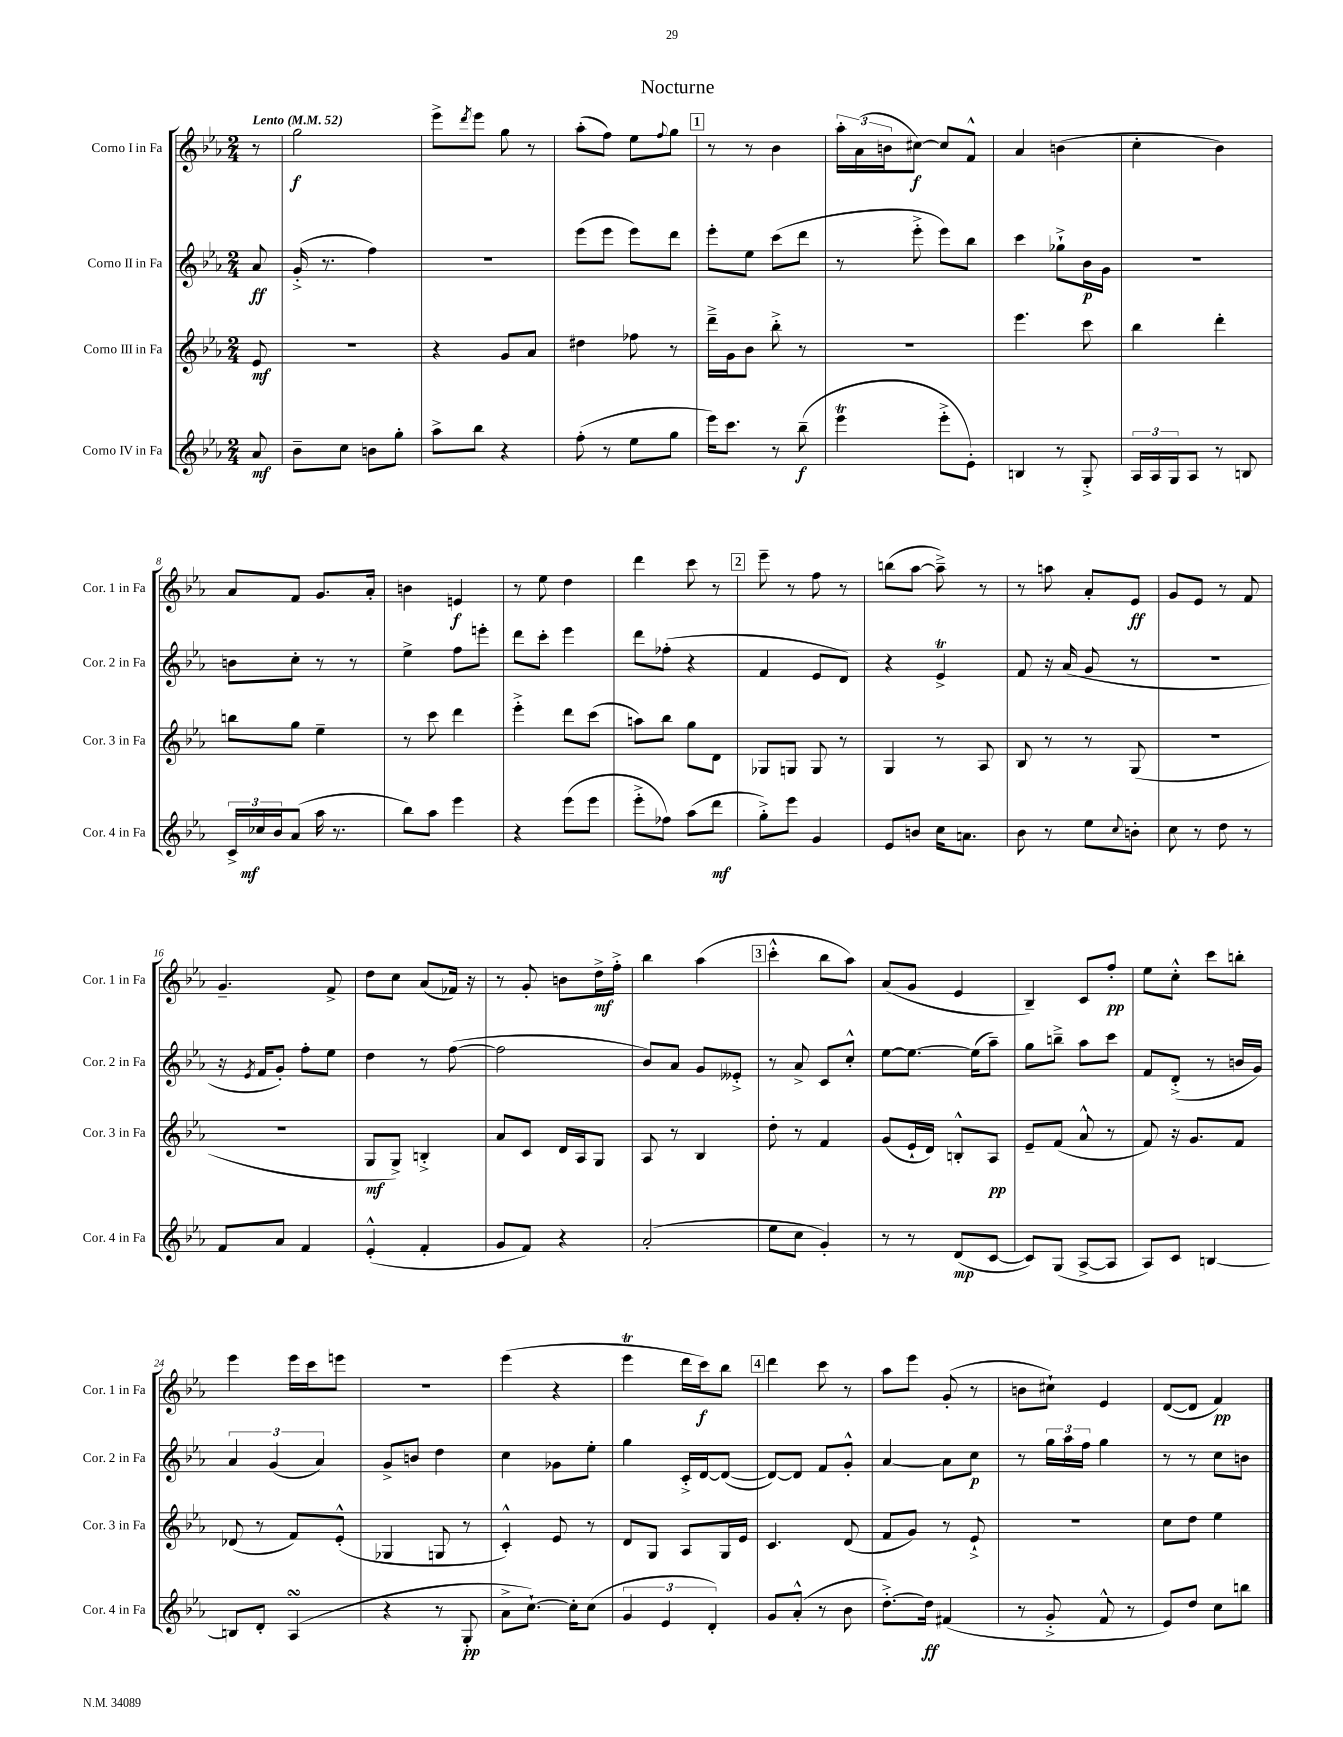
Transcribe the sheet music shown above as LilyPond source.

\header { title = "Nocturne" }
<<
\new StaffGroup <<
\new Staff = "s0" \with { instrumentName = "Corno I in Fa" shortInstrumentName = "Cor. 1 in Fa" } {
    \clef treble \key ees \major \numericTimeSignature \time 2/4 \partial 8 \tempo "Lento" 4 = 52
    r8 |
    g''2\f |
    ees'''8-> \acciaccatura { d'''8 } ees'''8 g''8 r8 |
    aes''8-.( f''8) ees''8 \appoggiatura { f''8 } g''8 |
    \mark \markup { \box "1" } r8 r8 bes'4 |
    \tuplet 3/2 { aes''16-. aes'16( b'16 } cis''8~\f) cis''8 f'8-^ |
    aes'4 b'4( |
    c''4-. bes'4) |
    aes'8 f'8 g'8. aes'16-. |
    b'4 e'4\f |
    r8 ees''8 d''4 |
    d'''4 c'''8 r8 |
    \mark \markup { \box "2" } ees'''8-- r8 f''8 r8 |
    b''8( aes''8~ aes''8--->) r8 |
    r8 a''8 aes'8-. ees'8\ff |
    g'8 ees'8 r8 f'8 |
    g'4.-- f'8-> |
    d''8 c''8 aes'8( fes'16) r16 |
    r8 g'8-. b'8 d''16->\mf f''16-.-> |
    bes''4 aes''4( |
    \mark \markup { \box "3" } c'''4-.-^ bes''8 aes''8) |
    aes'8( g'8 ees'4 |
    bes4--) c'8 f''8-.\pp |
    ees''8 c''8-.-^ c'''8 b''8-. |
    ees'''4 ees'''16 c'''16 e'''8 |
    R2 |
    ees'''4( r4 |
    ees'''4\trill d'''16 c'''16\f) bes''8 |
    \mark \markup { \box "4" } d'''4 c'''8 r8 |
    aes''8 ees'''8 g'8-.( r8 |
    b'8 cis''8-!) ees'4 |
    d'8~( d'8 f'4\pp) \bar "|." |
}
\new Staff = "s1" \with { instrumentName = "Corno II in Fa" shortInstrumentName = "Cor. 2 in Fa" } {
    \clef treble \key ees \major \numericTimeSignature \time 2/4 \partial 8
    aes'8\ff |
    g'16-.->( r8. f''4) |
    r2 |
    ees'''8( ees'''8 ees'''8) d'''8 |
    \mark \markup { \box "1" } ees'''8-. ees''8 c'''8( d'''8 |
    r8 ees'''8-.-> ees'''8) bes''8 |
    c'''4 ges''8-!-> bes'16\p g'16 |
    r2 |
    b'8 c''8-. r8 r8 |
    ees''4-> f''8 e'''8-. |
    d'''8 c'''8-. ees'''4 |
    d'''8 fes''8-.( r4 |
    \mark \markup { \box "2" } f'4 ees'8 d'8) |
    r4 ees'4->\trill |
    f'8 r16 aes'16( g'8 r8 |
    r2 |
    r16 \acciaccatura { ees'8 } f'16 g'8-.) f''8-. ees''8 |
    d''4 r8 f''8~( |
    f''2 |
    bes'8) aes'8 g'8 eeses'8-.-> |
    \mark \markup { \box "3" } r8 aes'8-> c'8 c''8-.-^ |
    ees''8~ ees''8.~ ees''16( aes''8--) |
    g''8 b''8---> aes''8 c'''8 |
    f'8 d'8-.->( r8 b'16 g'16) |
    \tuplet 3/2 { aes'4 g'4( aes'4) } |
    g'8-> b'8 d''4 |
    c''4 ges'8 ees''8-. |
    g''4 c'16-.-> d'16~ d'8~( |
    \mark \markup { \box "4" } d'8~) d'8 f'8 g'8-.-^ |
    aes'4~ aes'8 c''8\p |
    r8 \tuplet 3/2 { g''16 aes''16 f''16 } g''4 |
    r8 r8 c''8 b'8 \bar "|." |
}
\new Staff = "s2" \with { instrumentName = "Corno III in Fa" shortInstrumentName = "Cor. 3 in Fa" } {
    \clef treble \key ees \major \numericTimeSignature \time 2/4 \partial 8
    ees'8\mf |
    R2 |
    r4 g'8 aes'8 |
    dis''4 fes''8 r8 |
    \mark \markup { \box "1" } d'''16---> g'16 bes'8 bes''8-.-> r8 |
    r2 |
    ees'''4. c'''8 |
    bes''4 d'''4-. |
    b''8 g''8 ees''4-- |
    r8 c'''8 d'''4 |
    ees'''4-.-> d'''8 c'''8( |
    a''8) bes''8 g''8 d'8 |
    \mark \markup { \box "2" } ges8 g8 g8 r8 |
    g4 r8 aes8 |
    bes8 r8 r8 g8( |
    r2 |
    R2 |
    g8\mf g8->) b4-.-> |
    aes'8 c'8 d'16 aes16 g8 |
    aes8 r8 bes4 |
    \mark \markup { \box "3" } d''8-. r8 f'4 |
    g'8( ees'16-! d'16) b8-.-^ aes8\pp |
    ees'8-- f'8( aes'8-^ r8 |
    f'8) r16 g'8. f'8 |
    des'8( r8 f'8) ees'8-.-^( |
    ges4 g8 r8 |
    c'4-.-^) ees'8 r8 |
    d'8 g8 aes8 g16 ees'16 |
    \mark \markup { \box "4" } c'4. d'8( |
    f'8 g'8) r8 ees'8-!-> |
    R2 |
    c''8 d''8 ees''4 \bar "|." |
}
\new Staff = "s3" \with { instrumentName = "Corno IV in Fa" shortInstrumentName = "Cor. 4 in Fa" } {
    \clef treble \key ees \major \numericTimeSignature \time 2/4 \partial 8
    aes'8\mf |
    bes'8-- c''8 b'8 g''8-. |
    aes''8-> bes''8 r4 |
    f''8-.( r8 ees''8 g''8 |
    \mark \markup { \box "1" } ees'''16) c'''8. r8 bes''8--\f( |
    ees'''4\trill ees'''8-.-> ees'8-.) |
    b4 r8 g8-.-> |
    \tuplet 3/2 { aes16 aes16 g16 } aes8 r8 b8 |
    \tuplet 3/2 { c'16-> ces''16\mf bes'16 } aes'8( aes''16 r8. |
    bes''8) aes''8 ees'''4 |
    r4 ees'''8( ees'''8 |
    ees'''8-.-> fes''8) aes''8( d'''8\mf |
    \mark \markup { \box "2" } g''8-.->) ees'''8 g'4 |
    ees'8 b'8 c''16 a'8. |
    bes'8 r8 ees''8 \appoggiatura { c''8 } b'8-. |
    c''8 r8 d''8 r8 |
    f'8 aes'8 f'4 |
    ees'4-.-^( f'4-. |
    g'8 f'8) r4 |
    aes'2-.( |
    \mark \markup { \box "3" } ees''8 c''8 g'4-.) |
    r8 r8 d'8\mp( c'8~ |
    c'8) g8( aes8~-> aes8 |
    aes8) c'8 b4~ |
    b8 d'8-. aes4\turn( |
    r4 r8 g8-.\pp |
    aes'8-> c''8.~-!) c''16-. c''8( |
    \tuplet 3/2 { g'4 ees'4 d'4-.) } |
    \mark \markup { \box "4" } g'8 aes'8-.-^( r8 bes'8 |
    d''8.~-.->) d''16\ff fis'4( |
    r8 g'8-.-> f'8-^ r8 |
    ees'8) d''8 c''8 b''8 \bar "|." |
}
>>
>>
